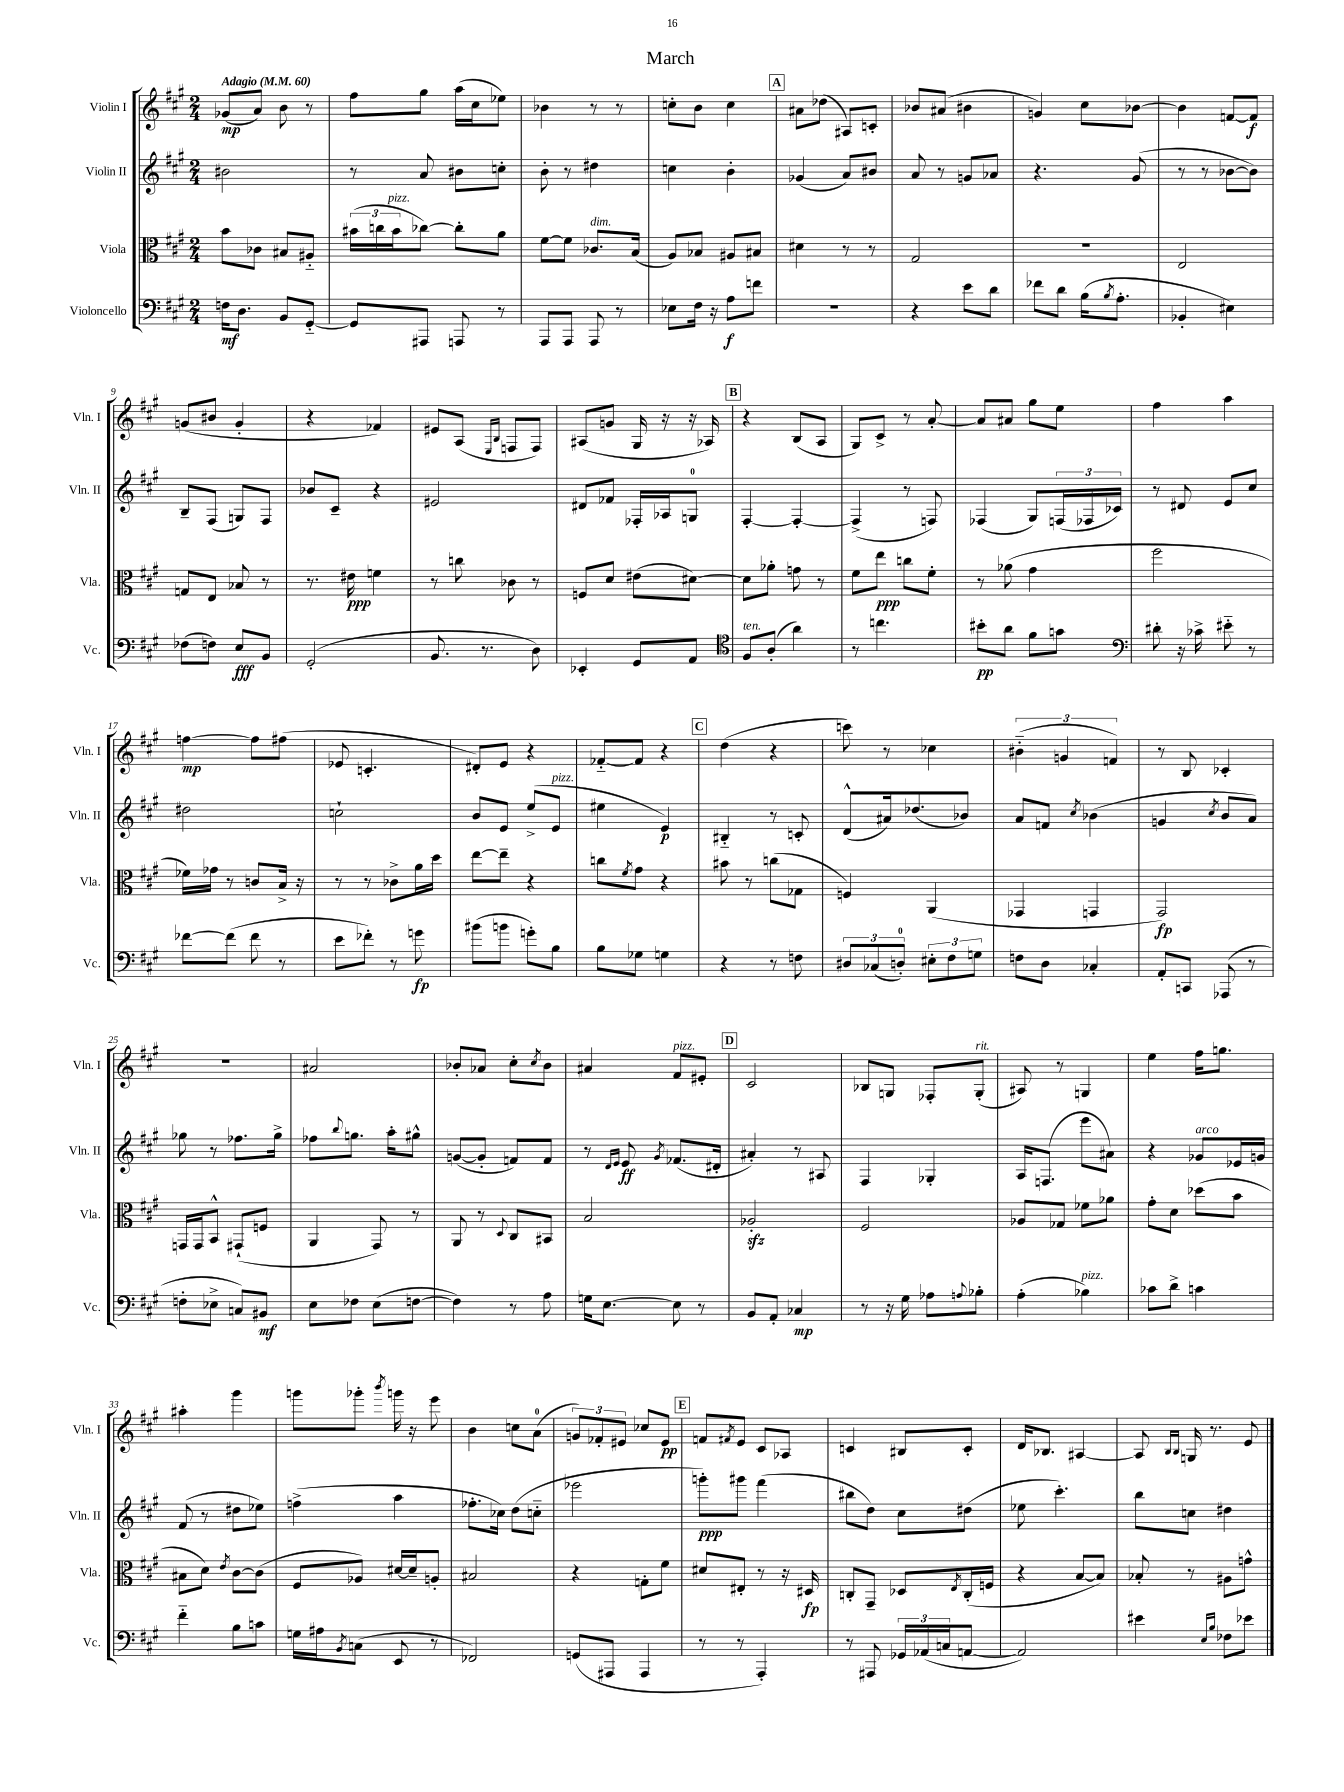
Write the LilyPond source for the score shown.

\header { title = "March" }
<<
\new StaffGroup <<
\new Staff = "s0" \with { instrumentName = "Violin I" shortInstrumentName = "Vln. I" } {
    \clef treble \key a \major \numericTimeSignature \time 2/4 \tempo "Adagio" 4 = 60
    ges'8\mp( a'8) b'8 r8 |
    fis''8 gis''8 a''16( cis''16 ees''8) |
    bes'4 r8 r8 |
    c''8-. b'8 c''4 |
    \mark \markup { \box "A" } ais'8 des''8( ais8) c'8-. |
    bes'8 ais'8( bis'4 |
    g'4) cis''8 bes'8~ |
    bes'4 f'8~ f'8\f |
    g'8( bis'8 g'4-. |
    r4 fes'4) |
    eis'8 a8( \grace { e16 b16 } f8 f8) |
    ais8( g'8 gis16 r16 r16 aes16) |
    \mark \markup { \box "B" } r4 b8( a8 |
    gis8) cis'8-> r8 a'8~-. |
    a'8 ais'8 gis''8 e''8 |
    fis''4 a''4 |
    f''4~\mp f''8 fis''8( |
    ees'8 c'4.-. |
    dis'8-.) e'8 r4 |
    fes'8~-_ fes'8 r4 |
    \mark \markup { \box "C" } d''4( r4 |
    c'''8) r8 ces''4 |
    \tuplet 3/2 { bis'4-_( g'4 f'4) } |
    r8 b8 ces'4-. |
    r2 |
    ais'2 |
    bes'8-. aes'8 cis''8-. \acciaccatura { cis''8 } bes'8 |
    ais'4 fis'8^\markup { \italic "pizz." } eis'8-. |
    \mark \markup { \box "D" } cis'2 |
    bes8 g8 fes8-. g8-.^\markup { \italic "rit." }( |
    ais8) r8 g4 |
    e''4 fis''16 g''8. |
    ais''4-. gis'''4 |
    g'''8 ges'''8-. \acciaccatura { b'''8 } g'''16 r16 e'''8 |
    b'4 c''8 a'8-0( |
    \tuplet 3/2 { g'8) fes'8-. eis'8 } ces''8 eis'8\pp |
    \mark \markup { \box "E" } f'8 \acciaccatura { fis'8 } e'8 cis'8 aes8 |
    c'4 bis8 c'8-. |
    d'16 bes8. ais4~ |
    ais8 \grace { b16 b16 } g16 r8. e'8 \bar "|." |
}
\new Staff = "s1" \with { instrumentName = "Violin II" shortInstrumentName = "Vln. II" } {
    \clef treble \key a \major \numericTimeSignature \time 2/4
    bis'2 |
    r8 a'8 bis'8 c''8-. |
    b'8-. r8 dis''4 |
    c''4 b'4-. |
    \mark \markup { \box "A" } ges'4( a'8) bis'8 |
    a'8 r8 g'8 aes'8 |
    r4. gis'8( |
    r8 r8 bes'8~ bes'8) |
    b8-- fis8( g8) fis8 |
    bes'8 cis'8-- r4 |
    eis'2 |
    dis'8 fes'8 fes16-. aes16 g8-0 |
    \mark \markup { \box "B" } fis4~-. fis4~-. |
    fis4->( r8 f8) |
    fes4( gis8) \tuplet 3/2 { f16( fes16 ces'16) } |
    r8 dis'8 e'8 cis''8 |
    dis''2 |
    c''2-! |
    b'8 e'8 e''8->( e'8^\markup { \italic "pizz." } |
    eis''4 e'4\p) |
    \mark \markup { \box "C" } bis4-_ r8 c'8-. |
    d'8-^( ais'16) des''8.( bes'8) |
    a'8 f'8 \acciaccatura { cis''8 } bes'4( |
    g'4 \acciaccatura { cis''8 } b'8 a'8) |
    ges''8 r8 fes''8. ges''16-> |
    fes''8 \appoggiatura { b''8 } g''8. a''16-. gis''8-^ |
    g'8~( g'8-. f'8) f'8 |
    r8 \grace { d'16 e'16 } e'8\ff \acciaccatura { gis'8 } fes'8.( dis'16-. |
    \mark \markup { \box "D" } ais'4-.) r8 ais8 |
    fis4 ges4-. |
    a16 f8.( e'''8 ais'8) |
    r4 ges'8^\markup { \italic "arco" } ees'16 g'16 |
    fis'8( r8 dis''8 ees''8) |
    f''4->( a''4 |
    fes''8.-. ces''16) d''8( c''8-_ |
    ees'''2 |
    \mark \markup { \box "E" } g'''8-.\ppp) gis'''8 fis'''4( |
    bis''8 d''8) cis''8 dis''8( |
    ees''8 cis'''4.-.) |
    b''8 c''8 dis''4 \bar "|." |
}
\new Staff = "s2" \with { instrumentName = "Viola" shortInstrumentName = "Vla." } {
    \clef alto \key a \major \numericTimeSignature \time 2/4
    b'8 ces'8 bis8 ais8-_ |
    \tuplet 3/2 { bis'16( c''16 bis'16^\markup { \italic "pizz." } } ces''8~) ces''8-. a'8 |
    fis'8~ fis'8 ces'8.^\markup { \italic "dim." } b16( |
    a8) bes8 ais8 bis8 |
    \mark \markup { \box "A" } dis'4 r8 r8 |
    gis2 |
    R2 |
    e2 |
    g8 e8 bes8 r8 |
    r8. eis'16\ppp f'4 |
    r8 c''8 ces'8 r8 |
    f8 d'8 eis'8( dis'8~) |
    \mark \markup { \box "B" } dis'8 aes'8-. g'8 r8 |
    fis'8 e''8\ppp c''8 fis'8-. |
    r8 aes'8( gis'4 |
    fis''2 |
    fes'16) ges'16 r8 c'8 b16-> r16 |
    r8 r8 ces'8-> a'16 d''16 |
    e''8~ e''8-- r4 |
    c''8 \acciaccatura { fis'8 } gis'8 r4 |
    \mark \markup { \box "C" } bis'8 r8 c''8( ges8 |
    f4) a,4( |
    ges,4 g,4 |
    gis,2\fp) |
    g,16 g,16 b,8-^ gis,8-!( f8 |
    a,4 gis,8) r8 |
    a,8 r8 \appoggiatura { d8 } cis8 bis,8 |
    b2 |
    \mark \markup { \box "D" } aes2-.\sfz |
    fis2 |
    aes8 ges8 fes'8 aes'8 |
    gis'8-. d'8 des''8( b'8 |
    bis8 d'8) \acciaccatura { e'8 } cis'8~ cis'8( |
    fis8 aes8) dis'16~ dis'16-- a8-. |
    bis2 |
    r4 g8-. fis'8 |
    \mark \markup { \box "E" } dis'8 eis8-. r8 r16 dis16\fp |
    c8-. gis,8-- des8 \acciaccatura { e8 } c16-.( f16 |
    r4 b8~ b8) |
    bes8-. r8 ais8 g'8-^ \bar "|." |
}
\new Staff = "s3" \with { instrumentName = "Violoncello" shortInstrumentName = "Vc." } {
    \clef bass \key a \major \numericTimeSignature \time 2/4
    f16\mf d8. b,8 gis,8~-_ |
    gis,8 ais,,8 a,,8 r8 |
    a,,8 a,,8 a,,8 r8 |
    ees8 fis16 r16 a8\f f'8 |
    \mark \markup { \box "A" } R2 |
    r4 e'8 d'8 |
    fes'8 d'8 b16( \acciaccatura { b8 } a8.-. |
    bes,4-. eis4) |
    fes8( f8) e8\fff b,8 |
    gis,2-.( |
    b,8. r8. d8) |
    ees,4-. gis,8 a,8 |
    \mark \markup { \box "B" } \clef tenor fis8^\markup { \italic "ten." } a8-.( a'4) |
    r8 c''4. |
    bis'8-.\pp a'8 fis'8 g'8 |
    \clef bass dis'8-. r16 ces'16-> eis'8-_ r8 |
    fes'8~ fes'8( fes'8 r8 |
    e'8 fes'8-.) r8 g'8\fp |
    bis'8( b'8 g'8-.) b8 |
    b8 ges8 g4 |
    \mark \markup { \box "C" } r4 r8 f8 |
    \tuplet 3/2 { dis8 ces8( d8-0-.) } \tuplet 3/2 { eis8-. fis8 g8 } |
    f8 d8 ces4-. |
    a,8-. c,8 aes,,8( r8 |
    f8-. ees8-> c8) bis,8\mf |
    e8 fes8 e8( f8~ |
    f4) r8 a8 |
    g16 e8.~ e8 r8 |
    \mark \markup { \box "D" } b,8 a,8-. ces4\mp |
    r8 r16 gis16 aes8 \appoggiatura { a8 } bes8-. |
    a4-.( bes4^\markup { \italic "pizz." }) |
    ces'8 d'8-> c'4 |
    fis'4-_ b8 c'8 |
    g16 ais16 \acciaccatura { b,8 } c8( e,8 r8 |
    fes,2) |
    g,8( ais,,8 ais,,4 |
    \mark \markup { \box "E" } r8 r8 a,,4-.) |
    r8 ais,,8 \tuplet 3/2 { ges,16 aes,16( c16 } a,8~ |
    a,2) |
    eis'4 \grace { e16 b16 } fes8 ees'8 \bar "|." |
}
>>
>>
